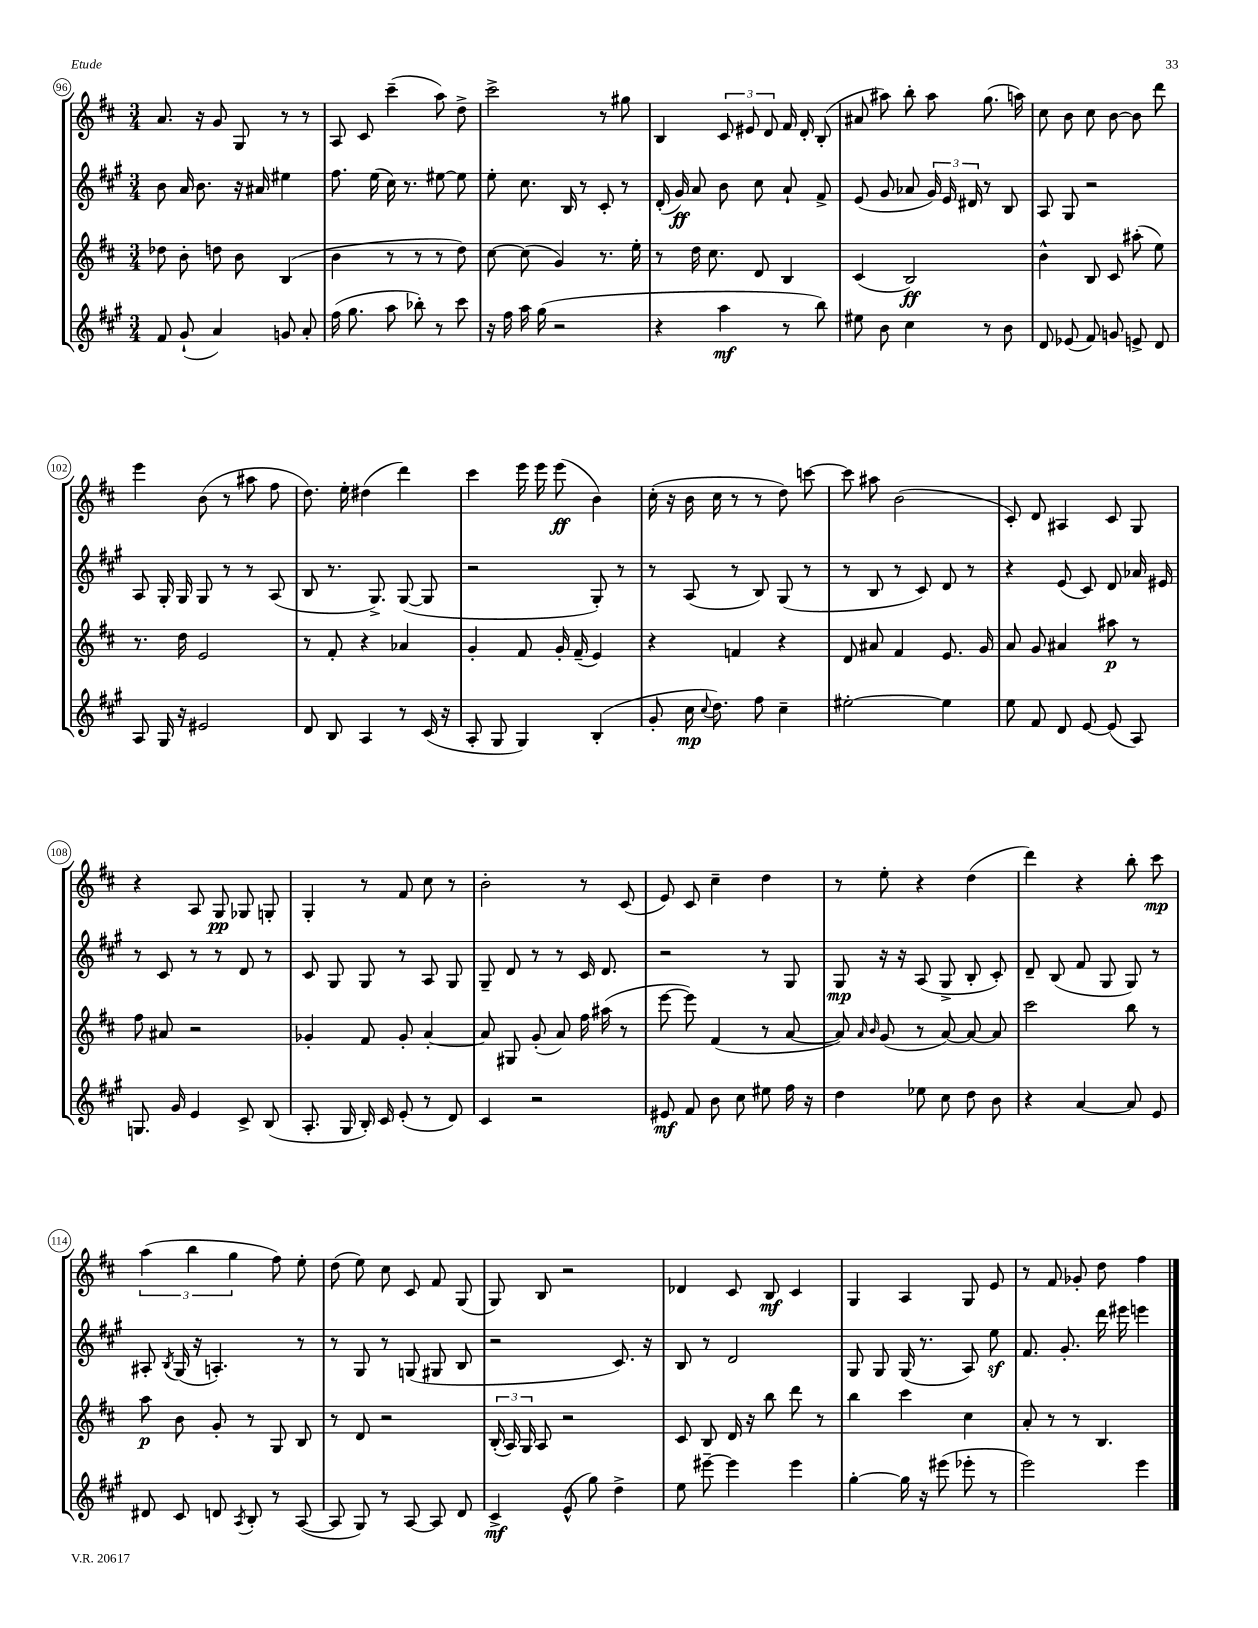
<<
\new StaffGroup <<
\new Staff = "s0" {
    \clef treble \key d \major \numericTimeSignature \time 3/4
    \autoBeamOff a'8. r16 g'8 g8 r8 r8 |
    a8 cis'8 cis'''4--( a''8) d''8-> |
    cis'''2-> r8 gis''8 |
    b4 \tuplet 3/2 { cis'8 eis'8 d'8 } fis'16 d'16-. b8-.( |
    ais'8 ais''8) b''8-. ais''8 g''8.( a''16) |
    cis''8 b'8 cis''8 b'8~ b'8 d'''8 |
    e'''4 b'8( r8 ais''8 fis''8 |
    d''8.) e''16-. dis''4( d'''4) |
    cis'''4 e'''16 e'''16 e'''8\ff( b'4) |
    cis''16-.( r16 b'16 cis''16 r8 r8 d''8) c'''8~ |
    c'''8 ais''8 b'2( |
    cis'8-.) d'8 ais4 cis'8 g8 |
    r4 a8 g8\pp ges8 g8-. |
    g4-. r8 fis'8 cis''8 r8 |
    b'2-. r8 cis'8( |
    e'8) cis'8 cis''4-- d''4 |
    r8 e''8-. r4 d''4( |
    d'''4) r4 b''8-. cis'''8\mp |
    \tuplet 3/2 { a''4( b''4 g''4 } fis''8) e''8-. |
    d''8( e''8) cis''8 cis'8 fis'8 g8( |
    g8) b8 r2 |
    des'4 cis'8 b8\mf cis'4 |
    g4 a4 g8 e'8 |
    r8 fis'8 ges'8-. d''8 fis''4 \bar "|." |
}
\new Staff = "s1" {
    \clef treble \key a \major \numericTimeSignature \time 3/4
    \autoBeamOff b'8 a'16 b'8. r16 ais'16 eis''4 |
    fis''8. e''16( cis''16) r8. eis''8~ eis''8 |
    e''8-. cis''8. b16 r8 cis'8-. r8 |
    d'16-.( gis'16\ff) a'8 b'8 cis''8 a'8-! fis'8-> |
    e'8( gis'8 aes'8 \tuplet 3/2 { gis'16) e'16 dis'16 } r8 b8 |
    a8 gis8 r2 |
    a8 gis16-. gis16 gis8 r8 r8 a8( |
    b8 r8. gis8.->) gis8~( gis8 |
    r2 gis8-.) r8 |
    r8 a8( r8 b8) gis8( r8 |
    r8 b8 r8 cis'8) d'8 r8 |
    r4 e'8( cis'8) d'8 aes'16 eis'16 |
    r8 cis'8 r8 r8 d'8 r8 |
    cis'8 gis8 gis8 r8 a8 gis8 |
    gis8-- d'8 r8 r8 cis'16 d'8. |
    r2 r8 gis8 |
    gis8\mp r16 r16 a8( gis8-> b8-. cis'8-.) |
    d'8-- b8( fis'8 gis8 gis8) r8 |
    ais8-. \acciaccatura { b8 } gis16( r16 a4.-.) r8 |
    r8 gis8 r8 g8( gis8 b8 |
    r2 cis'8.) r16 |
    b8 r8 d'2 |
    gis8 gis8 gis16( r8. a8) e''8\sf |
    fis'8. gis'8.-. d'''16 eis'''16 e'''4 \bar "|." |
}
\new Staff = "s2" {
    \clef treble \key d \major \numericTimeSignature \time 3/4
    \autoBeamOff des''8 b'8-. d''8 b'8 b4( |
    b'4 r8 r8 r8 d''8) |
    cis''8~ cis''8( g'4) r8. e''16-. |
    r8 d''16 cis''8. d'8 b4 |
    cis'4( b2\ff) |
    b'4-^ b8 cis'8 ais''8-.( e''8) |
    r8. d''16 e'2 |
    r8 fis'8-. r4 aes'4 |
    g'4-. fis'8 g'16-. fis'16--( e'4) |
    r4 f'4 r4 |
    d'8 ais'8 fis'4 e'8. g'16 |
    a'8 g'8 ais'4 ais''8\p r8 |
    fis''8 ais'8 r2 |
    ges'4-. fis'8 ges'8-. a'4~-. |
    a'8 gis8 g'8-.( a'8) fis''16 ais''16( r8 |
    e'''8~ e'''8) fis'4( r8 a'8~ |
    a'8) \grace { a'16 b'16 } g'8( r8 a'8~) a'8~ a'8 |
    cis'''2 b''8 r8 |
    a''8\p b'8 g'8-. r8 g8 b8 |
    r8 d'8 r2 |
    \tuplet 3/2 { b16-.( a16) g16 } a8 r2 |
    cis'8 b8 d'16 r16 b''8 d'''8 r8 |
    b''4 cis'''4 cis''4 |
    a'8-. r8 r8 b4. \bar "|." |
}
\new Staff = "s3" {
    \clef treble \key a \major \numericTimeSignature \time 3/4
    \autoBeamOff fis'8 gis'8-!( a'4) g'8 a'8-. |
    fis''16( gis''8. a''8 bes''8-.) r8 cis'''8 |
    r16 fis''16 a''16 gis''16( r2 |
    r4 a''4\mf r8 b''8) |
    eis''8 b'8 cis''4 r8 b'8 |
    d'8 ees'8( fis'8) g'8 e'8-> d'8 |
    a8 gis16 r16 eis'2 |
    d'8 b8 a4 r8 cis'16( r16 |
    a8-. gis8 gis4) b4-.( |
    gis'8-. cis''16\mp \appoggiatura { cis''8 } d''8.) fis''8 cis''4-- |
    eis''2~-. eis''4 |
    e''8 fis'8 d'8 e'8~ e'8( a8) |
    g8. gis'16 e'4 cis'8-> b8( |
    a8.-. gis16 b16-.) cis'16 e'8-.( r8 d'8) |
    cis'4 r2 |
    eis'8\mf fis'8 b'8 cis''8 eis''8 fis''16 r16 |
    d''4 ees''8 cis''8 d''8 b'8 |
    r4 a'4~ a'8 e'8 |
    dis'8 cis'8 d'8 \acciaccatura { a8 } b8-. r8 a8~( |
    a8 gis8) r8 a8~ a8 d'8 |
    cis'4->\mf e'8-^( gis''8) d''4-> |
    e''8 eis'''8~-- eis'''4 eis'''4 |
    gis''4~-. gis''16 r16 eis'''8( ees'''8-. r8 |
    e'''2) e'''4 \bar "|." |
}
>>
>>
\layout { \context { \Score currentBarNumber = #96 \override BarNumber.stencil = #(make-stencil-circler 0.1 0.3 ly:text-interface::print) } }
